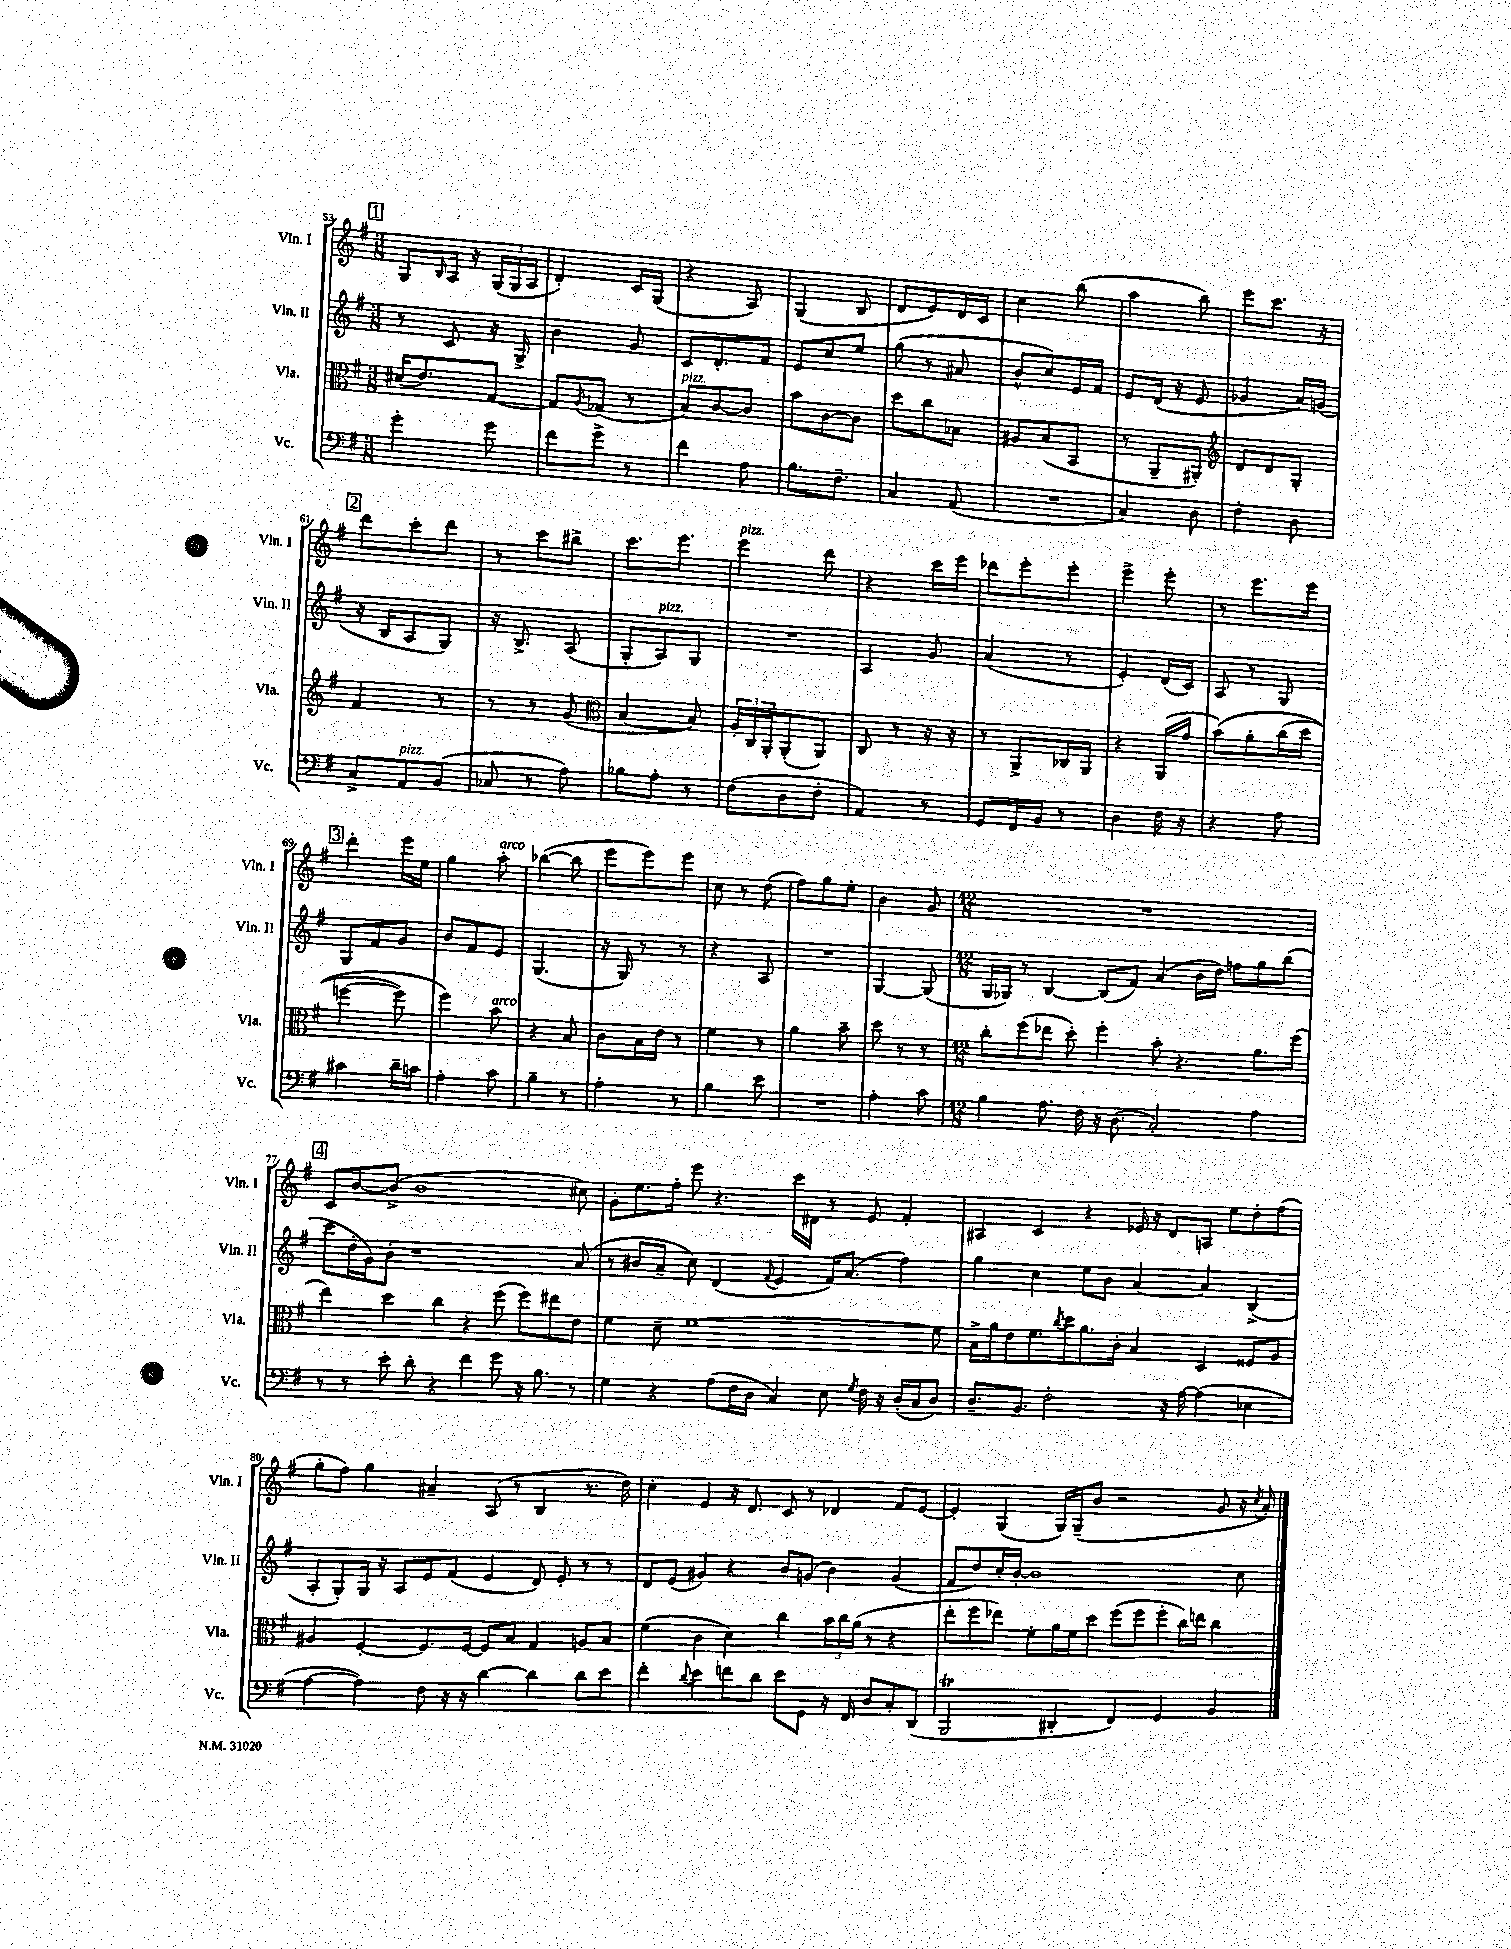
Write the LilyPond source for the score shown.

<<
\new StaffGroup <<
\new Staff = "s0" \with { instrumentName = "Vln. I" shortInstrumentName = "Vln. I" } {
    \clef treble \key g \major \numericTimeSignature \time 3/8
    \mark \markup { \box "1" } g8 \grace { b16 } a16 r16 \tuplet 3/2 { g16( g16 a16 } |
    d'4-.) c'16 g16( |
    r4 a8) |
    g4( b8 |
    d'8 e'8) d'16 c'16 |
    c''4 b''8( |
    a''4 b''8) |
    e'''8 c'''8. r16 |
    \mark \markup { \box "2" } d'''8 c'''8-. d'''8 |
    r8 c'''8 bis''8-> |
    c'''8. e'''8. |
    e'''4^\markup { \italic "pizz." } d'''8 |
    r4 c'''16 e'''16 |
    des'''8 e'''8-. e'''8-. |
    e'''4-> e'''8-. |
    r8 e'''8. e'''16 |
    \mark \markup { \box "3" } d'''4-. e'''16 e''16 |
    g''4 a''8-.^\markup { \italic "arco" } |
    bes''4~( bes''8 |
    e'''8 e'''8) e'''8 |
    c''8 r8 d''8( |
    fis''8) g''8 e''8-. |
    b'4 g'8 |
    \numericTimeSignature \time 12/8 R1. |
    \mark \markup { \box "4" } c'8 b'8~ b'8->( b'1 cis''8) |
    g'8-. e''8. fis''16-. e'''8 r4. c'''16 dis'16 r8 e'8 fis'4-. |
    ais4 c'4 r4 ees'16 r16 d'8 a8 e''8 d''8-. fis''8( |
    g''8-. fis''8) g''4 ais'4-- a8( r8 b4 r8. d''16) |
    c''4-. e'4 r16 d'8. c'8 r8 des'4 fis'8 e'8~ |
    e'4-. g4( g16) g16--( b'8 r2 g'8 r16 \acciaccatura { c''8 } a'16-.) \bar "|." |
}
\new Staff = "s1" \with { instrumentName = "Vln. II" shortInstrumentName = "Vln. II" } {
    \clef treble \key g \major \numericTimeSignature \time 3/8
    \mark \markup { \box "1" } r8 c'8 r16 g16-> |
    b'4 g'8 |
    c'8 d'8.-. fis'16 |
    e'8 c''8 e''8 |
    g''8( r8 ais'8 |
    b'8-^ c''8) e'16 fis'16 |
    e'8 d'16( r16 e'8 |
    ges'4 a'16) g'16( |
    \mark \markup { \box "2" } r16 b16 a8 g8) |
    r16 b8.-> a8( |
    g8-. a8^\markup { \italic "pizz." }) g8 |
    R4. |
    a4 g'8 |
    a'4( r8 |
    e'4-.) d'16( c'16) |
    a8 r8 g8 |
    \mark \markup { \box "3" } g8 fis'8 g'8 |
    b'8 fis'8 e'8 |
    g4.( |
    r16 g16) r8 r8 |
    r4 a8 |
    R4. |
    g4~ g8( |
    \numericTimeSignature \time 12/8 g16 ges16) r8 b4~ b8( fis'8) a'4( b'16 d''16) f''8 g''8 b''8( |
    \mark \markup { \box "4" } c'''8 d''16-. g'16) b'8-. r1 a'8( |
    r8 bis'8 a'8-- c''8) d'4( \appoggiatura { fis'8 } e'4 fis'16) a'8.( fis''4) |
    g''4 c''4 e''8 b'8 a'4~ a'4 b4->( |
    a8-. g8-.) g16 r16 a8 e'8 fis'8( e'4 d'8) e'8-. r8 r8 |
    d'8 e'8( gis'4) r4 b'8 g'8( b'4) g'4( |
    fis'8 d''8) c''16-. b'16~-. b'1 c''8 \bar "|." |
}
\new Staff = "s2" \with { instrumentName = "Vla." shortInstrumentName = "Vla." } {
    \clef alto \key g \major \numericTimeSignature \time 3/8
    \mark \markup { \box "1" } dis'16( e'8.) g8~ |
    g8 \acciaccatura { a8 } ges8( r8 |
    b8^\markup { \italic "pizz." }) c'8~ c'8 |
    b'8 c'8~ c'8 |
    d''8 c''8 bes8 |
    ais8 b8( b,8 |
    r8 a,8-- ais,8-.) |
    \clef treble d'8 d'8 g8-. |
    \mark \markup { \box "2" } fis'4 r8 |
    r8 r8 g'8( |
    \clef alto b4~ b8) |
    \tuplet 3/2 { a16-. c16 a,16-. } a,8-.( a,8) |
    c8 r8 r16 r16 |
    r8 a,8-> ces16 a,16 |
    r4 a,16( g'16 |
    b'8)\( a'8-. c''16( d''16 |
    \mark \markup { \box "3" } f''4~ f''8) |
    fis''4\) b'8^\markup { \italic "arco" } |
    r4 b8 |
    c'8 b16 e'16 r8 |
    fis'4 r8 |
    a'4 b'8-- |
    d''8 r8 r8 |
    \numericTimeSignature \time 12/8 c''8-. fis''8( ees''8 d''8-.) fis''4-. b'8-. r4. a'8. fis''16( |
    \mark \markup { \box "4" } e''4) d''4 c''4 r4 fis''8( fis''8) eis''8 e'8 |
    fis'4 d'8-- fis'1~ fis'8 |
    b16-> a'16 e'8 fis'8. \acciaccatura { c''8 } d''16 a'8. c'16-. b4 d4 fisis8 a8 |
    ais4 fis4~-. fis8. fis16~ fis8 b8 g4 a8 b8 |
    fis'4( c'4 d'4) c''4 \tuplet 3/2 { b'16 c''16 a'16( } r8 r4 |
    e''8-. fis''8 ees''8) fis'8-. a'16 fis'16 d''8 fis''8( fis''8 fis''8-. c''16) e''16 c''4 \bar "|." |
}
\new Staff = "s3" \with { instrumentName = "Vc." shortInstrumentName = "Vc." } {
    \clef bass \key g \major \numericTimeSignature \time 3/8
    \mark \markup { \box "1" } g'4-. g'8 |
    fis'8 g'8-> r8 |
    fis'4 a8 |
    b8. fis8.-- |
    c4 a,8( |
    R4. |
    c4) d8 |
    fis4-. d8 |
    \mark \markup { \box "2" } c8-> a,8^\markup { \italic "pizz." } b,8( |
    ces8 r8 a8) |
    bes8 a8-. r8 |
    fis8( d8 fis8-. |
    a,4) r8 |
    g,8 fis,16 b,16 r8 |
    d4 fis16 r16 |
    r4 a8 |
    \mark \markup { \box "3" } cis'4 d'16-- c'16 |
    a4-. c'8 |
    b4-- r8 |
    a4-. r8 |
    b4 e'8 |
    R4. |
    a4-. c'8 |
    \numericTimeSignature \time 12/8 b4 a8. fis16 r16 d8.( c2-.) a4 |
    \mark \markup { \box "4" } r8 r8 e'8-. d'8-. r4 fis'4 g'8 r16 b8. r8 |
    g4 r4 a8( fis16 d16 c4) e8 \acciaccatura { g8 } fis16 r16 d16-.( c16 d8) |
    d8.-- b,8. fis2-. r16 a16~ a4( ees4 |
    a4~ a4) fis8 r16 r16 d'4~ d'4 d'8 e'8 |
    fis'4-. \appoggiatura { d'8 } e'4 f'8 d'8 e'8 g,8 r16 fis,16 d8 c8-. d,8( |
    b,,2\trill dis,4-. fis,4) g,4 b,4 \bar "|." |
}
>>
>>
\layout { \context { \Score currentBarNumber = #53 } }
